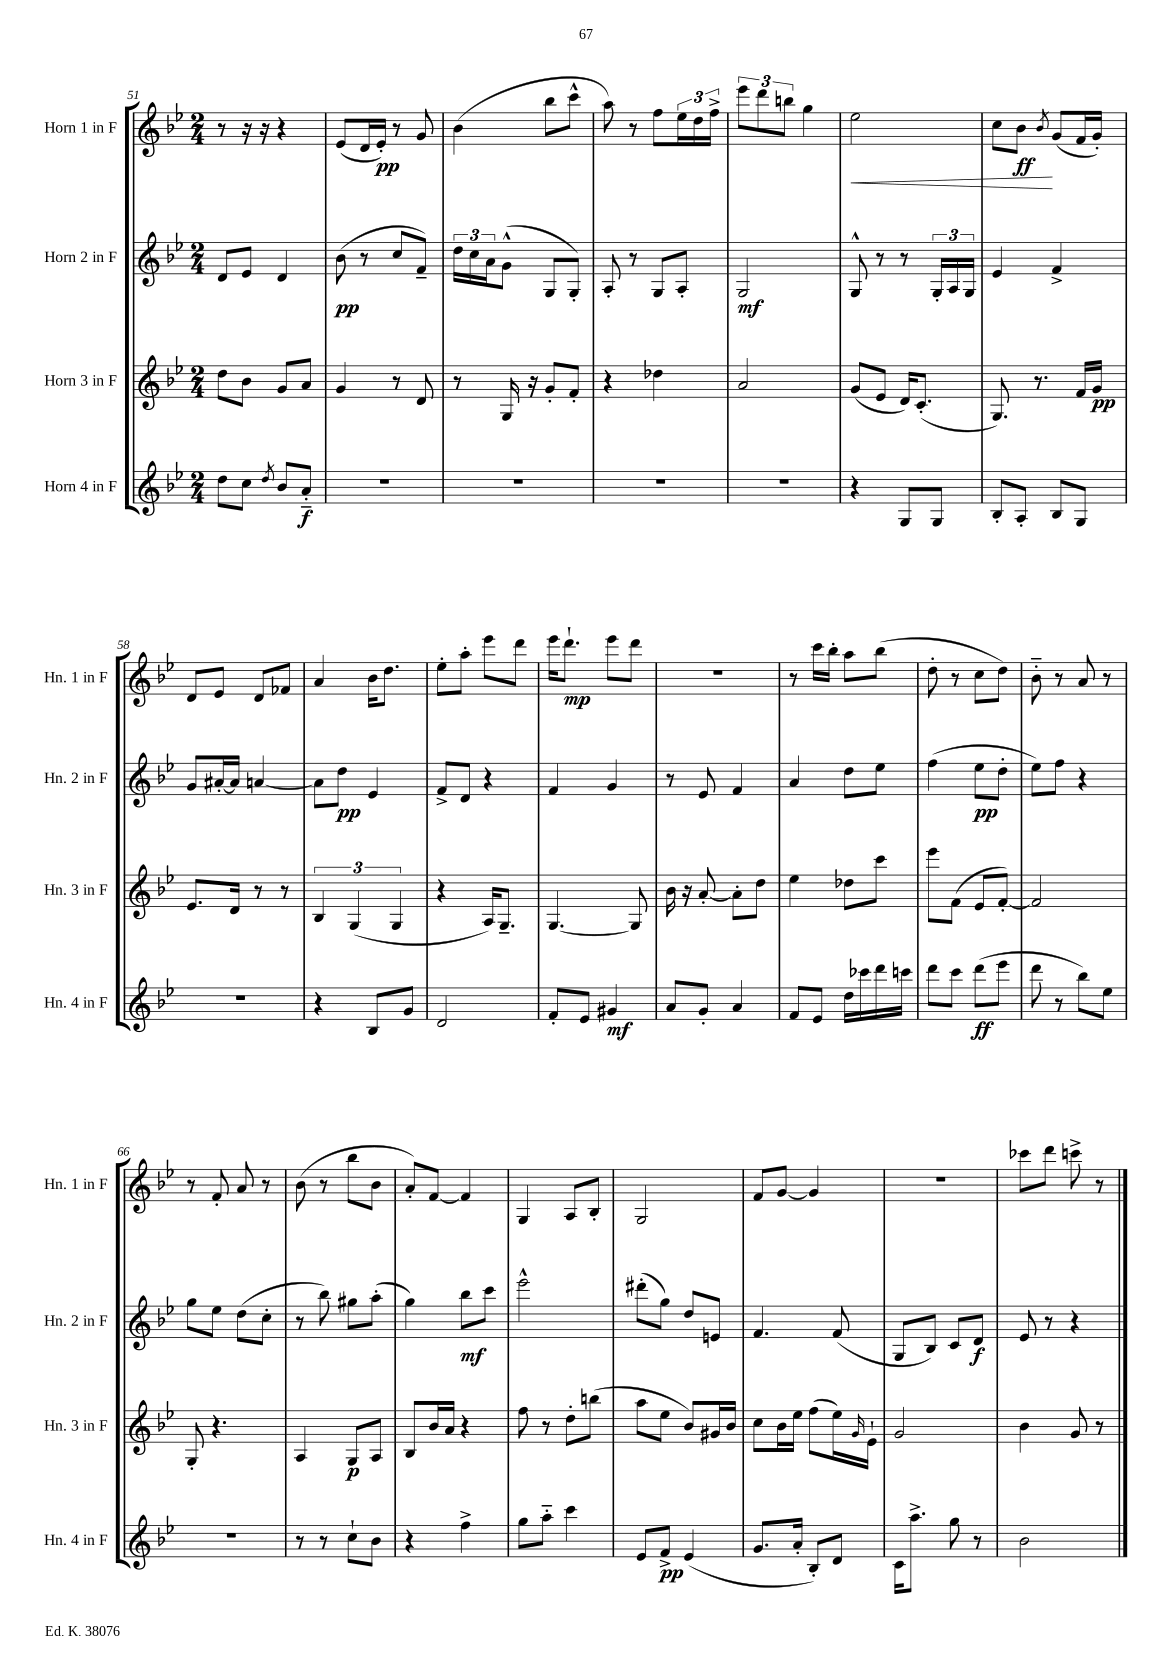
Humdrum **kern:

**kern	**kern	**kern	**kern
*staff4	*staff3	*staff2	*staff1
*clefG2	*clefG2	*clefG2	*clefG2
*k[b-e-]	*k[b-e-]	*k[b-e-]	*k[b-e-]
*M2/4	*M2/4	*M2/4	*M2/4
8dd	8dd	8d	8r
8cc	8b-	8e-	16r
.	.	.	16r
8qdd	.	.	.
8b-	8g	4d	4r
8a'~	8a	.	.
=	=	=	=
2r	4g	(8b-	(8e-
.	.	8r	16d
.	.	.	16e-')
.	8r	8cc	8r
.	8d	8f~)	8g
=	=	=	=
2r	8r	24dd	(4b-
.	.	24cc	.
.	.	24a	.
.	16G	(8g^^	.
.	16r	.	.
.	8g'	8G	8bb-
.	8f'	8G')	8ccc^^
=	=	=	=
2r	4r	8A'	8aa)
.	.	8r	8r
.	4dd-	8G	8ff
.	.	8A'	24ee-
.	.	.	24dd
.	.	.	24ff^
=	=	=	=
2r	2a	2G	12eee-
.	.	.	12ddd
.	.	.	12bb
.	.	.	4gg
=	=	=	=
4r	(8g	8G^^	2ee-
.	8e-	8r	.
8G	16d)	8r	.
.	(8.c'	.	.
8G	.	24G'	.
.	.	24A	.
.	.	24G	.
=	=	=	=
8B-'	8.G)	4e-	8cc
8A'	.	.	8b-
.	8.r	.	.
.	.	.	8qb-
8B-	.	4f^	(8g
8G	16f	.	16f
.	16g	.	16g')
=	=	=	=
2r	8.e-	8g	8d
.	.	[16a#'	8e-
.	16d	16a#]	.
.	8r	[4a	8d
.	8r	.	8f-
=	=	=	=
4r	6B-	8a]	4a
.	.	8dd	.
.	(6G	.	.
8B-	.	4e-	16b-
.	.	.	8.dd
.	6G	.	.
8g	.	.	.
=	=	=	=
2d	4r	8f^	8ee-'
.	.	8d	8aa'
.	16A)	4r	8eee-
.	8.G~	.	.
.	.	.	8ddd
=	=	=	=
8f'	[4.G	4f	16eee-
.	.	.	8.ddd`
8e-	.	.	.
4g#	.	4g	8eee-
.	8G]	.	8ddd
=	=	=	=
8a	16b-	8r	2r
.	16r	.	.
8g'	[8a'	8e-	.
4a	8a']	4f	.
.	8dd	.	.
=	=	=	=
8f	4ee-	4a	8r
8e-	.	.	16ccc
.	.	.	16bb-'
16dd	8dd-	8dd	8aa
16ccc-	.	.	.
16ddd	8ccc	8ee-	(8bb-
16ccc	.	.	.
=	=	=	=
8ddd	8eee-	(4ff	8dd'
8ccc	(8f	.	8r
(8ddd	8e-	8ee-	8cc
8eee-	[8f')	8dd'	8dd)
=	=	=	=
8ddd	2f]	8ee-)	8b-'~
8r	.	8ff	8r
8bb-)	.	4r	8a
8ee-	.	.	8r
=	=	=	=
2r	8G'	8gg	8r
.	4.r	8ee-	8f'
.	.	(8dd	8a
.	.	8cc'	8r
=	=	=	=
8r	4A	8r	(8b-
8r	.	8bb-)	8r
8cc`	8G	8gg#	8bb-
8b-	8A	(8aa'	8b-
=	=	=	=
4r	8B-	4gg)	8a')
.	16b-	.	[8f
.	16a	.	.
4ff^	4r	8bb-	4f]
.	.	8ccc	.
=	=	=	=
8gg	8ff	2eee-^^	4G
8aa'~	8r	.	.
4ccc	8dd'	.	8A
.	(8bb	.	8B-'
=	=	=	=
8e-	8aa	(8ddd#'	2G
8f^	8ee-	8gg)	.
(4e-	8b-)	8dd	.
.	16g#	8e	.
.	16b-	.	.
=	=	=	=
8.g	8cc	4.f	8f
.	16b-	.	[8g
16a'	16ee-	.	.
8B-')	(8ff	.	4g]
8d	16ee-)	(8f	.
.	16qqg	.	.
.	16e-`	.	.
=	=	=	=
16c	2g	8G	2r
8.aa^	.	.	.
.	.	8B-)	.
8gg	.	8c	.
8r	.	8d	.
=	=	=	=
2b-	4b-	8e-	8ccc-
.	.	8r	8ddd
.	8g	4r	8ccc^
.	8r	.	8r
==	==	==	==
*-	*-	*-	*-
